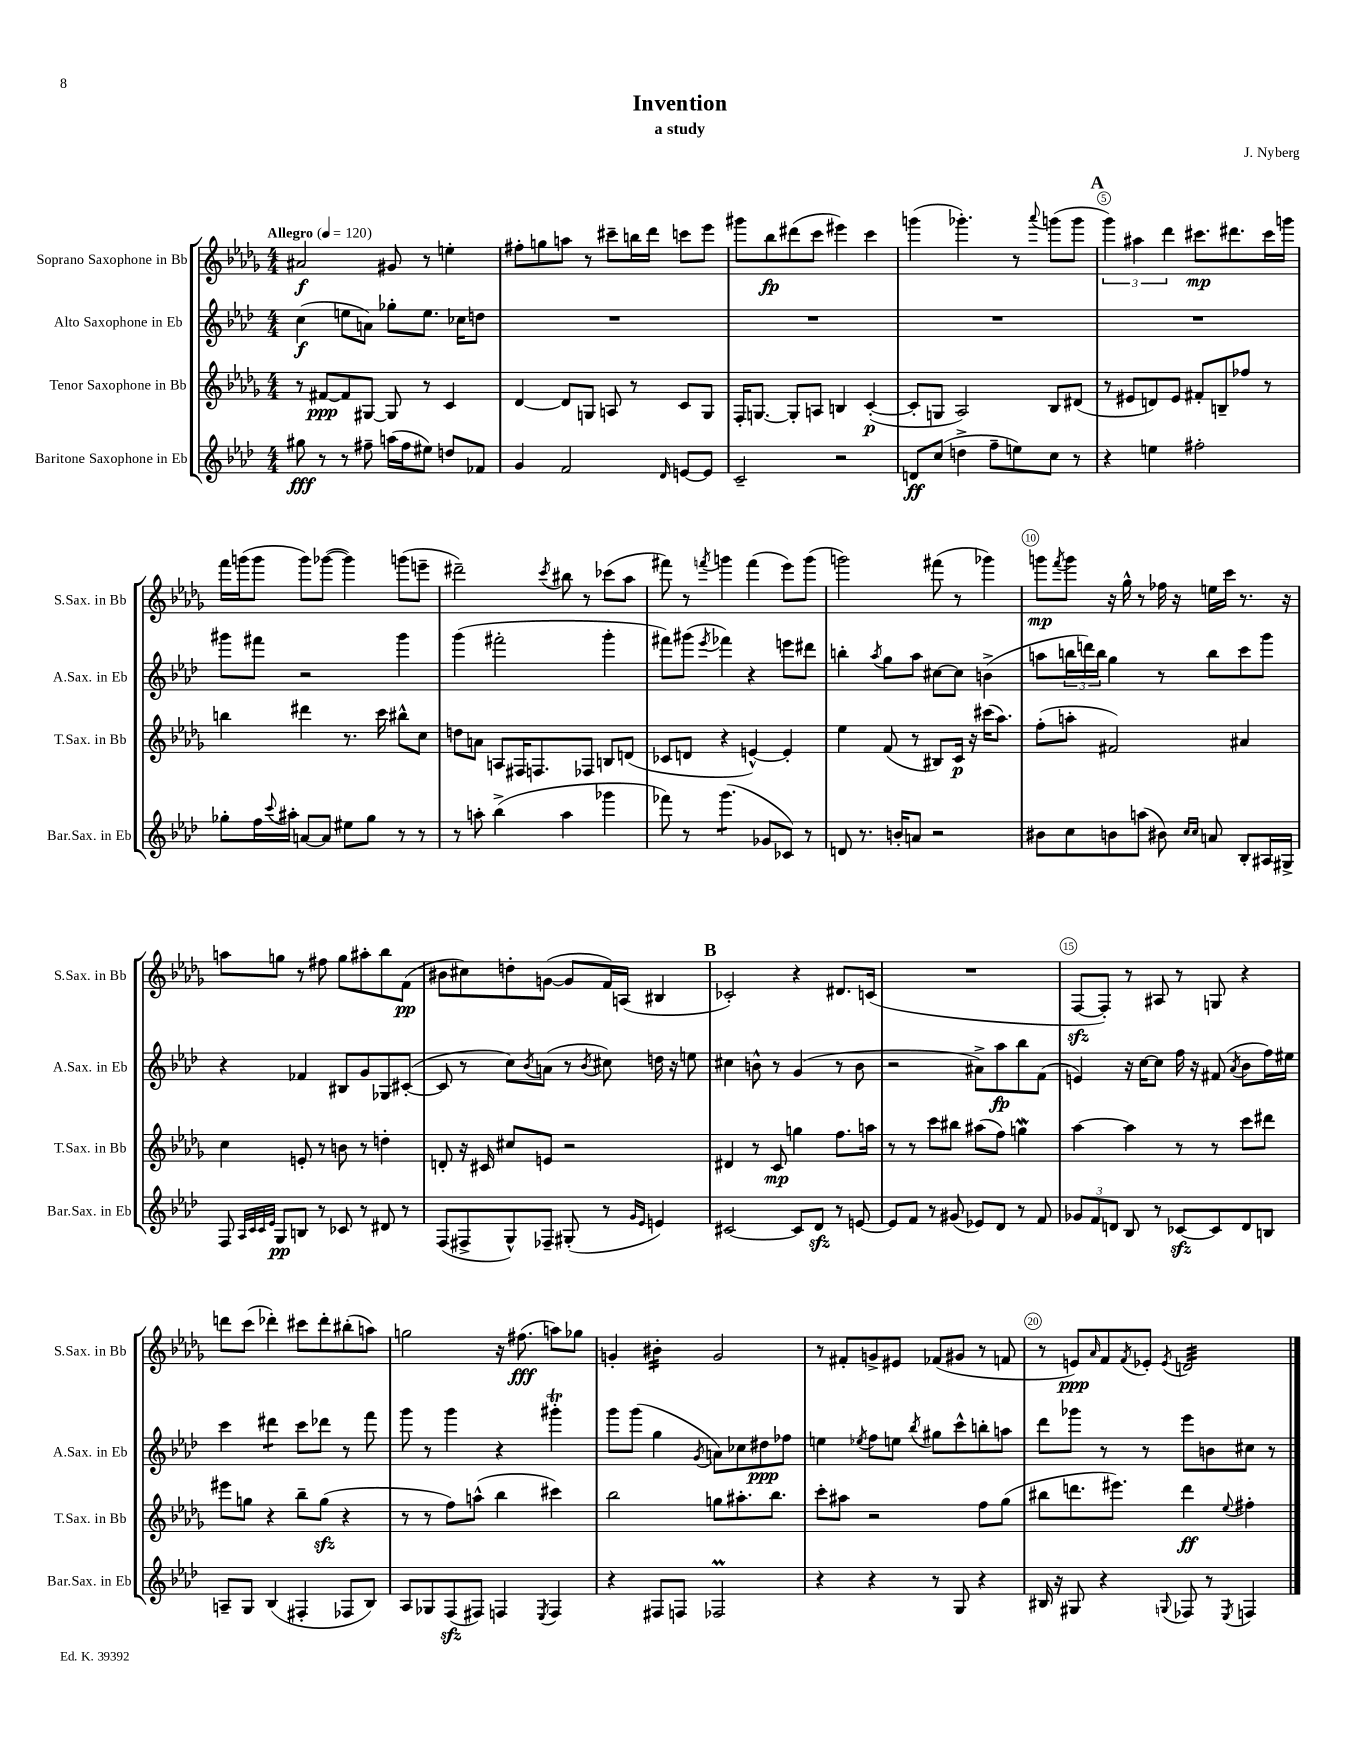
\header { title = "Invention" composer = "J. Nyberg" subtitle = "a study" }
<<
\new StaffGroup <<
\new Staff = "s0" \with { instrumentName = "Soprano Saxophone in Bb" shortInstrumentName = "S.Sax. in Bb" } {
    \clef treble \key des \major \numericTimeSignature \time 4/4 \tempo "Allegro" 4 = 120
    ais'2\f gis'8 r8 e''4-. |
    fis''8-. g''8 a''8 r8 cis'''8-- b''16 des'''16 c'''8 ees'''8 |
    gis'''8 bes''8\fp dis'''8( c'''8 eis'''4) c'''4 |
    g'''4( ges'''4.-.) r8 \appoggiatura { aes'''8 } g'''8( g'''8 |
    \mark \markup { \bold "A" } \tuplet 3/2 { ges'''4) ais''4 des'''4 } cis'''8.\mp dis'''8. cis'''16 g'''16 |
    f'''16 g'''16( g'''8 g'''8) ges'''8~( ges'''4) g'''8( e'''8-- |
    dis'''2--) \acciaccatura { c'''8 } bis''8 r8 ces'''8( aes''8 |
    fis'''8) r8 \acciaccatura { f'''8 } g'''4 f'''4( ees'''8) g'''8( |
    g'''2) fis'''8( r8 ges'''4) |
    g'''8\mp \acciaccatura { f'''8 } g'''8 r16 ges''16-^ r8 fes''16 r16 e''16 c'''16 r8. r16 |
    a''8 g''8 r8 fis''8 g''8 ais''8-. bes''8 f'8\pp( |
    bis'8 cis''8) d''8-. g'8~( g'8 f'16) a16( bis4 |
    \mark \markup { \bold "B" } ces'2-.) r4 dis'8. c'16( |
    R1 |
    f8~\sfz f8-.) r8 ais8 r8 g8 r4 |
    d'''8 c'''8( des'''4-.) cis'''8 des'''8-. bis''8-.( a''8) |
    g''2 r16 fis''8.\fff( a''8) ges''8 |
    g'4-. bis'4:16-. g'2 |
    r8 fis'8-. g'8-> eis'8 fes'8( gis'8 r8 f'8 |
    r8 e'8\ppp) \grace { aes'16 } f'8 \acciaccatura { f'8 } ees'8-. \acciaccatura { ees'8 } d'2:32 \bar "|." |
}
\new Staff = "s1" \with { instrumentName = "Alto Saxophone in Eb" shortInstrumentName = "A.Sax. in Eb" } {
    \clef treble \key aes \major \numericTimeSignature \time 4/4
    c''4\f( e''8 a'8) ges''8-. e''8. ces''16 d''8 |
    R1 |
    R1 |
    R1 |
    \mark \markup { \bold "A" } R1 |
    gis'''8 fis'''8 r2 gis'''4 |
    g'''4( fis'''2-. g'''4-. |
    fis'''8) gis'''8( \acciaccatura { ees'''8 } fes'''4) r4 e'''8 dis'''8 |
    b''4-. \acciaccatura { aes''8 } g''8 aes''8 cis''8~ cis''8 b'4->( |
    a''8 \tuplet 3/2 { b''16 d'''16) b''16 } g''4 r8 b''8 c'''8 g'''8 |
    r4 fes'4 bis8 g'8 ges8 cis'8~-.( |
    cis'8 r8 c''8) \acciaccatura { bes'8 } a'8( r8 \acciaccatura { bes'8 } cis''8) d''16 r16 e''8 |
    \mark \markup { \bold "B" } cis''4 b'8-^ r8 g'4( r8 b'8 |
    r2 ais'8->) aes''8\fp bes''8 f'8( |
    e'4) r16 c''16~ c''8 f''16 r16 fis'8( \acciaccatura { aes'8 } bes'8 f''16) eis''16 |
    c'''4 dis'''4:8 c'''8 des'''8 r8 f'''8 |
    g'''8 r8 g'''4 r4 gis'''4-.\trill |
    g'''8 g'''8( g''4 \acciaccatura { g'8 } a'8) ces''8 dis''8\ppp fes''8 |
    e''4 \acciaccatura { ees''8 } f''8 e''8 \acciaccatura { bes''8 } gis''8 c'''8-^ b''8-. a''8 |
    des'''8 ges'''8 r8 r8 ees'''8 b'8 cis''8 r8 \bar "|." |
}
\new Staff = "s2" \with { instrumentName = "Tenor Saxophone in Bb" shortInstrumentName = "T.Sax. in Bb" } {
    \clef treble \key des \major \numericTimeSignature \time 4/4
    r8 fis'8~\ppp fis'8 gis8~ gis8 r8 c'4 |
    des'4~ des'8 g8 a8 r8 c'8 g8 |
    f16-. g8.~ g8-. a8 b4 c'4~-.\p( |
    c'8-. g8 aes2) bes8 dis'8( |
    \mark \markup { \bold "A" } r8 eis'8 d'8) eis'8 fis'8-. b8-- fes''8 r8 |
    b''4 dis'''4 r8. c'''16 bis''8-^ c''8 |
    d''8 a'8 a8 fis16 f8. fes8 b8 d'8( |
    ces'8 d'8 r4 e'4~-^) e'4-. |
    ees''4 f'8( r8 bis8) c'16\p r16 cis'''16( aes''8.) |
    f''8-.( a''8-. fis'2) ais'4 |
    c''4 e'8-. r8 b'8 r8 d''4-. |
    d'8-. r16 cis'16 cis''8 e'8 r2 |
    \mark \markup { \bold "B" } dis'4 r8 c'8\mp g''4 f''8. a''16 |
    r8 r8 c'''8 bis''8 ais''8( f''8) g''4\mordent |
    aes''4~ aes''4 r8 r8 c'''8 dis'''8 |
    eis'''8 g''8 r4 bes''8-- g''8\sfz( r4 |
    r8 r8 f''8) a''8-^( bes''4 cis'''4) |
    bes''2 g''8 ais''8.-. bes''8. |
    c'''8-. ais''8 r2 f''8 ges''8( |
    bis''8 d'''8. eis'''8.) d'''4\ff \appoggiatura { ees''8 } fis''4-. \bar "|." |
}
\new Staff = "s3" \with { instrumentName = "Baritone Saxophone in Eb" shortInstrumentName = "Bar.Sax. in Eb" } {
    \clef treble \key aes \major \numericTimeSignature \time 4/4
    gis''8\fff r8 r8 fis''8-- a''16( fis''16 eis''8) d''8 fes'8 |
    g'4 f'2 \grace { des'16 } e'8~ e'8 |
    c'2-- r2 |
    d'8\ff c''8( d''4-> f''8-- e''8) c''8 r8 |
    \mark \markup { \bold "A" } r4 e''4 fis''2-. |
    ges''8-. f''16 \appoggiatura { c'''8 } ais''16-. a'8~ a'8 eis''8 ges''8 r8 r8 |
    r8 a''8-. bes''4->( a''4 ges'''4 |
    fes'''8) r8 g'''4.:8( ges'8 ces'8) r8 |
    d'8 r8. b'16-. a'8 r2 |
    bis'8 c''8 b'8 a''8( bis'8) \grace { c''16 c''16 } a'8 bes8-. ais16 gis16-> |
    f8 \grace { aes32 c'32 c'32 ees'32 } g8\pp b8 r8 ces'8 r8 dis'8 r8 |
    f8( fis8-> g8-^) fes8-- gis8-.( r8 \grace { g'16 ees'16 } e'4) |
    \mark \markup { \bold "B" } cis'2~ cis'8 des'8\sfz r8 e'8~ |
    e'8 f'8 r8 gis'8( ees'8) des'8 r8 f'8 |
    \tuplet 3/2 { ges'8 f'8 d'8 } bes8 r8 ces'8~\sfz ces'8 d'8 b8 |
    a8-- g8 bes4( fis4-. fes8 bes8) |
    aes8 ges8 f8\sfz( fis8) f4 \acciaccatura { ees8 } f4 |
    r4 fis8 f8 fes2\prall |
    r4 r4 r8 g8 r4 |
    bis16 r16 gis8 r4 \appoggiatura { g8 } fes8 r8 \acciaccatura { ees8 } f4 \bar "|." |
}
>>
>>
\layout { \context { \Score \override BarNumber.break-visibility = ##(#f #t #t) barNumberVisibility = #(every-nth-bar-number-visible 5) \override BarNumber.stencil = #(make-stencil-circler 0.1 0.3 ly:text-interface::print) } }
